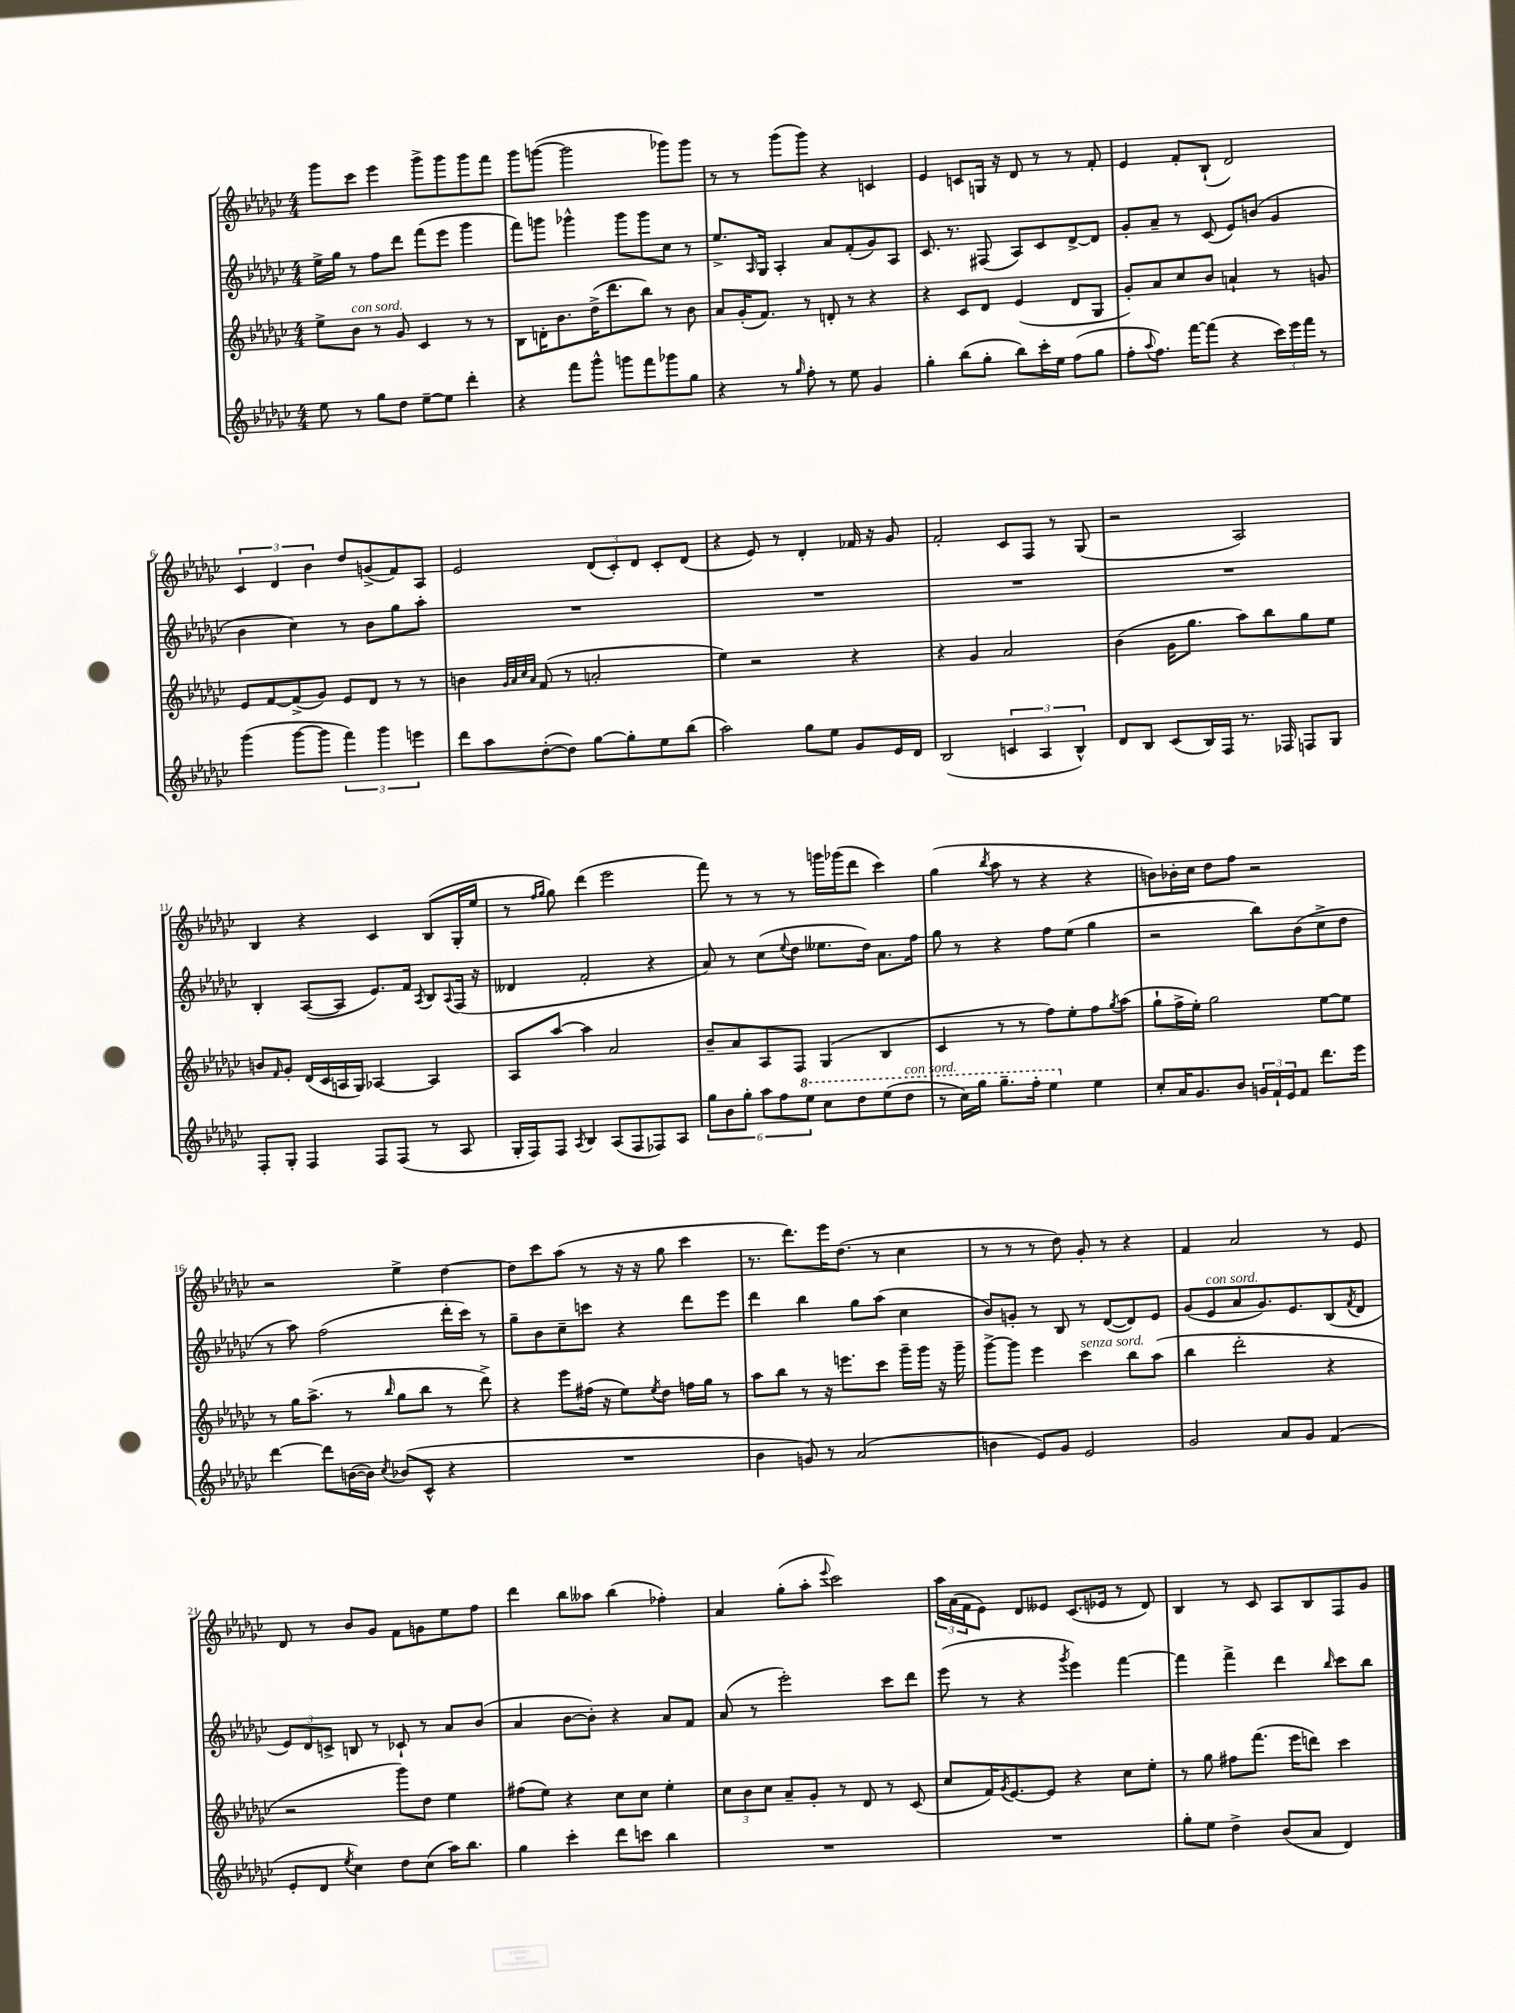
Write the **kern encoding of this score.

**kern	**kern	**kern	**kern
*part4	*part3	*part2	*part1
*staff4	*staff3	*staff2	*staff1
*clefG2	*clefG2	*clefG2	*clefG2
*k[b-e-a-d-g-c-]	*k[b-e-a-d-g-c-]	*k[b-e-a-d-g-c-]	*k[b-e-a-d-g-c-]
*M4/4	*M4/4	*M4/4	*M4/4
=1	=1	=1	=1
8ee-\	8ee-^\L	16ee-^\LL	8ggg-\L
.	.	16gg-\JJ	.
!	!LO:TX:a:i:t=con sord.	!	!
8r	8b-\J	8r	8ccc-\J
8gg-\L	8r	8ff\L	4eee-\
8dd-\J	8g-/	8ddd-\J	.
[8ee-~\L	4c-/	(8fff\L	8ggg-^\L
8ee-\J]	.	8eee-\J	8ggg-\
4ddd-'\	8r	4ggg-\	8ggg-\
.	8r	.	8fff\J
=2	=2	=2	=2
4r	8B-\L	8fff\L)	8ggg-\L
.	16dn'\K	8gggn\J	([8gggn\J
.	8.b-\	.	.
8fff\L	.	4ggg-X^^\	2ggg\]
8ggg-^^\J	(16dd-^\K	.	.
.	8.ddd-\	.	.
8gggn\L	.	8ggg-\L	.
8fff\	8bb-\J)	8ggg-\	.
8ggg-X\	8r	8cc-\J	8ggg-X\L)
8gg-\J	8b-\	8r	8ggg-\J
=3	=3	=3	=3
4r	8a-/L	8.ee-^/L	8r
.	(16g-'/K	.	8r
.	.	16qqA-/	.
.	8.f/J)	16G-/Jk	.
8r	.	4A-'/	(8ggg-\L
16qqgg-/	.	.	.
8ff'\	8r	.	8ggg-\J)
8r	8dn'/	8a-/L	4r
8ee-\	8r	(8f'/	.
4g-/	4r	8g-/)	4cn/
.	.	8A-/J	.
=4	=4	=4	=4
4gg-'\	4r	8.c-/	4e-/
.	.	8.r	.
(8bb-\L	8c-/L	.	8cn/L
8gg-'\J	8d-/J	(8F#X/	16Gn/Jk
.	.	.	16r
8bb-\L)	(4e-/	8A-/L)	8d-/
16ccc-'\L	.	8c-/	8r
16ee-\JJ	.	.	.
(8ff\L	8d-/L	[8d-^/	8r
8gg-\J	8G-/J	8d-/J]	8f'/
=5	=5	=5	=5
8ff'\L	8g-'/L)	8g-'/L	4e-/
8qqaa-/	.	.	.
8.ff\J)	8a-/	8a-~/J	.
.	8cc-/	8r	8f'/L
[16fff\KL	.	.	.
(8fff\J]	8b-/J	(8c-/	(8B-`/J
4r	4an`/	8e-/L)	2d-/)
.	.	(8bn/J	.
24ccc-\LL)	8r	4g-/	.
24eee-\	.	.	.
24fff\JJ	.	.	.
8r	8gn/	.	.
!!LO:LB:g=z
=6	=6	=6	=6
(4ggg-\	8e-/L	4b-\	6c-/
.	[8f/	.	.
.	.	.	6d-/
[8ggg-\L	(8f^/]	4cc-\)	.
.	.	.	6b-\
8ggg-\J]	8g-/J)	.	.
6fff\)	8e-/L	8r	8dd-/L
.	8d-/J	8b-\L	(8gn^/
6ggg-\	.	.	.
.	8r	8gg-\	8f/)
6eeen\	.	.	.
.	8r	8aa-'\J	8A-/J
=7	=7	=7	=7
8ddd-\L	4bn\	1r	2e-/
8aa-\	.	.	.
.	32qqg-/LLL	.	.
.	32qqa-/	.	.
.	32qqcc-/	.	.
.	32qqa-/JJJ	.	.
([8dd-'\	(8f/	.	.
8dd-\J])	8r	.	.
[8gg-\L	2an'/	.	(12d-/L
.	.	.	12c-'/)
8gg-'\]	.	.	.
.	.	.	12d-/J
8ee-\	.	.	8c-'/L
(8bb-\J	.	.	(8d-/J
=8	=8	=8	=8
2aa-\)	4ee-\)	1r	4r
.	2r	.	8e-/)
.	.	.	8r
8gg-\L	.	.	4d-'/
8ee-\J	.	.	.
8g-/L	4r	.	16f-X/
.	.	.	16r
16e-/L	.	.	8g-/
16d-/JJ	.	.	.
=9	=9	=9	=9
(2B-/	4r	1r	2f'/
.	4g-/	.	.
6cn/	2a-/	.	8c-/L
.	.	.	8F/J
6A-/	.	.	.
.	.	.	8r
6B-^^/)	.	.	.
.	.	.	(8G-/
=10	=10	=10	=10
8d-/L	(4b-\	1r	2r
8B-/J	.	.	.
(8c-/L	16g-\KL	.	.
.	8.gg-\J	.	.
16B-/L)	.	.	.
16F/JJ	.	.	.
8.r	8aa-\L)	.	2A-/)
.	8bb-\	.	.
16F-X/	.	.	.
8Fn/L	8gg-\	.	.
8G-/J	8ee-\J	.	.
!!LO:LB:g=z
=11	=11	=11	=11
8F'/L	8bn/L	4B-'/	4B-/
.	16qqf/	.	.
8G-'/J	8g-'/J	.	.
4F/	(16d-/LL	([8A-/L	4r
.	16c-/	.	.
.	16An/	8A-/J]	.
.	16G-/JJ)	.	.
8F/L	[4A-X/	8.e-/L)	4c-/
(8F/J	.	.	.
.	.	16f/Jk	.
.	.	8qA-/	.
8r	4A-/]	8B-/L	(8B-/L
.	.	8qqA-/	.
8A-/	.	(16F/Jk	16G-'/L
.	.	16r	16ee-/JJ
=12	=12	=12	=12
16G-'/LL	8A-/L	4d--X/	8r
16F/J)	.	.	.
.	.	.	16qqff/LL
.	.	.	16qqgg-/JJ
8F/J	[8aa-/J	.	8gg-\)
8qA-/	.	.	.
4B-/	4aa-\]	2f'/	(4ddd-\
(8A-/L	2a-/	.	2eee-\
8F/	.	.	.
8F-X/)	.	4r	.
8A-/J	.	.	.
=13	=13	=13	=13
12gg-\L	8b-~/L	8a-/)	8fff\)
12b-\	.	.	.
.	8a-/	8r	8r
12gg-'\J	.	.	.
12aa-\L	8A-/	(8cc-\L	8r
12ff\	.	.	.
.	.	8qqee-/	.
.	8F/J	8dd-\J	8r
*8va	*	*	*
12eee-\J	.	.	.
8ccc-\L	(4G-/	8.ee--X\L	16gggn\LL
.	.	.	(16ggg-X\J
8ddd-\	.	.	8ddd-\J
.	.	16dd-\Jk)	.
(8eee-\	4B-/	8.a-\L	4ccc-\)
!LO:TX:a:i:t=con sord.	!	!	!
8ddd-\J	.	.	.
.	.	16ff\Jk	.
=14	=14	=14	=14
8r	4c-/	8gg-\	(4gg-\
16ccc-\LL)	.	8r	.
16ggg-\JJ	.	.	.
.	.	.	8qbb-/
8.ggg-~\L	8r	4r	8aa-\
.	8r	.	8r
16fff'\Jk	.	.	.
4eee-\	8ff\L)	8ff\L	4r
.	8ee-'\	(8ee-\J	.
*X8va	*	*	*
4ee-\	8ff\	4gg-\	4r
.	8qgg-/	.	.
.	(8aa-\J	.	.
=15	=15	=15	=15
8cc-'/L	8gg-`\L	2r	8bn\L)
16a-/K	16ff^\L	.	16b-X'\L
8.g-/	16ee-'\JJ)	.	16cc-\JJ
.	2gg-\	.	8dd-\L
8b-/J	.	.	8ff\J
24gn/LL	.	8bb-\L)	2r
24f`/	.	.	.
24e-/J	.	.	.
8f/J	.	(8b-\	.
8.ddd-\L	[8ee-\L	8cc-^\	.
.	8ee-\J]	8dd-\J	.
16eee-\Jk	.	.	.
!!LO:LB:g=z
=16	=16	=16	=16
[4ddd-\	8r	8r	2r
.	16gg-\KL	8aa-\)	.
.	(8.aa-^\J	.	.
8ddd-\L]	.	(2ff\	.
([16bn\L	8r	.	.
16b\JJ])	.	.	.
8qcc-/	16qqbb-/	.	.
(8b-X/L	8gg-\L	.	4ee-^\
8c-^^/J	8bb-\J	.	.
4r	8r	16ddd-'\LL	[4dd-\
.	.	16ccc-\JJ)	.
.	8ddd-^\)	8r	.
=17	=17	=17	=17
1r	4r	8gg-~\L	8dd-\L]
.	.	8b-\	8ccc-\
.	8eee-\L	8cc-~\	(8aa-\J
.	(16ff#X\Jk	8cccn\J	8r
.	16r	.	.
.	8ee-\L)	4r	16r
.	.	.	16r
.	8qee-/	.	.
.	8dd-\J	.	8gg-\
.	16ffn\LL	8ddd-\L	4ccc-\
.	16gg-\JJ	.	.
.	8r	8eee-\J	.
=18	=18	=18	=18
4b-\	8aa-\L	4ddd-\	8.r
.	8bb-\J	.	.
.	.	.	8.ddd-\L)
8gn/)	8r	4bb-\	.
8r	16r	.	16eee-\K
.	8.eeen\L	.	(8.dd-\J
(2a-/	.	8gg-\L	.
.	8ccc-\J	(8aa-\J	8r
.	16ggg-~\LL	4cc-\	4cc-\
.	16ggg-\JJ	.	.
.	16r	.	.
.	16ggg-~\	.	.
=19	=19	=19	=19
4bn\	[8ggg-^\L	8b-/L)	8r
.	8ggg-\J]	8gn'/J	8r
8e-/L)	4eee-\	8r	8r
8g-/J	.	8B-/	8dd-\)
!	!LO:TX:a:i:t=senza sord.	!	!
2e-/	4ccc-\	8r	8g-'/
.	.	([8d-/L	8r
.	8bb-\L	8d-/])	4r
.	(8aa-\J	8e-/J	.
=20	=20	=20	=20
2g-/	4bb-\	(8g-/L	4f/
!	!	!LO:TX:a:i:t=con sord.	!
.	.	8e-/	.
.	2ddd-'\	8a-/	2a-/
.	.	8.g-/)	.
8a-/L	.	.	.
.	.	8.e-/	.
8g-/J	.	.	.
(4f/	4r	(8B-/	8r
.	.	8qf/	.
.	.	8d-/J	8e-/
!!LO:LB:g=z
=21	=21	=21	=21
8e-'/L	2r	12e-/L)	8d-/
.	.	12d-/	.
8d-/J	.	.	8r
.	.	12cn^/J	.
8qee-/	.	.	.
4cc-\)	.	8Bn/	8b-/L
.	.	8r	8g-/J
8dd-\L	8ggg-\L)	8c-X`/	8f\L
(8cc-\J	8dd-\J	8r	8gn\
16aa-\KL)	4ee-\	8a-/L	8ee-\
8.bb-\J	.	.	.
.	.	(8b-/J	8ff\J
=22	=22	=22	=22
4gg-\	(8ff#X\L	4a-/	4ddd-\
.	8ee-\J)	.	.
4ccc-'\	4r	[8b-\L	8bb-\L
.	.	8b-'\J])	8aa--X\J
8ddd-\L	8cc-\L	4r	(4bb-\
8cccn\J	8cc-\J	.	.
4bb-\	4ee-'\	8a-/L	4ff-X'\)
.	.	8f/J	.
=23	=23	=23	=23
1r	12cc-\L	(8a-/	4a-/
.	12b-\	.	.
.	.	8r	.
.	12cc-\J	.	.
.	8a-~/L	2eee-'\)	(8gg-'\L
.	8g-'/J	.	8aa-'\J
.	.	.	8qqeee-/
.	8r	.	2ccc-\)
.	8d-/	.	.
.	8r	8ccc-\L	.
.	(8c-/	8ddd-\J	.
=24	=24	=24	=24
1r	8cc-/L	(8eee-\	24aa-\LL
.	.	.	(24a-\
.	.	.	24f\J
.	16f/K)	8r	8e-\J)
.	8qg-/	.	.
.	[8.e-/	.	.
.	.	4r	8d-/L
.	8e-/J]	.	8e--X/J
.	.	8qggg-/	.
.	4r	4eee-\)	(8.c-/L
.	.	.	16e-X/Jk
.	8cc-\L	[4fff\	8r
.	8ee-'\J	.	8d-/)
=25	=25	=25	=25
8gg-'\L	8r	4fff\]	4B-/
8ee-\J	8gg-\	.	.
4dd-^\	8ff#X\L	4fff^\	8r
.	(8.fff\J	.	8c-/
(8b-/L	.	4ddd-\	8A-/L
.	16eee-\KL	.	.
8a-/J	8dddn\J)	.	8B-/
.	.	16qqbb-/	.
4d-/)	4ccc-\	8ccc-\L	8F/
.	.	8bb-\J	8g-/J
==	==	==	==
*-	*-	*-	*-
